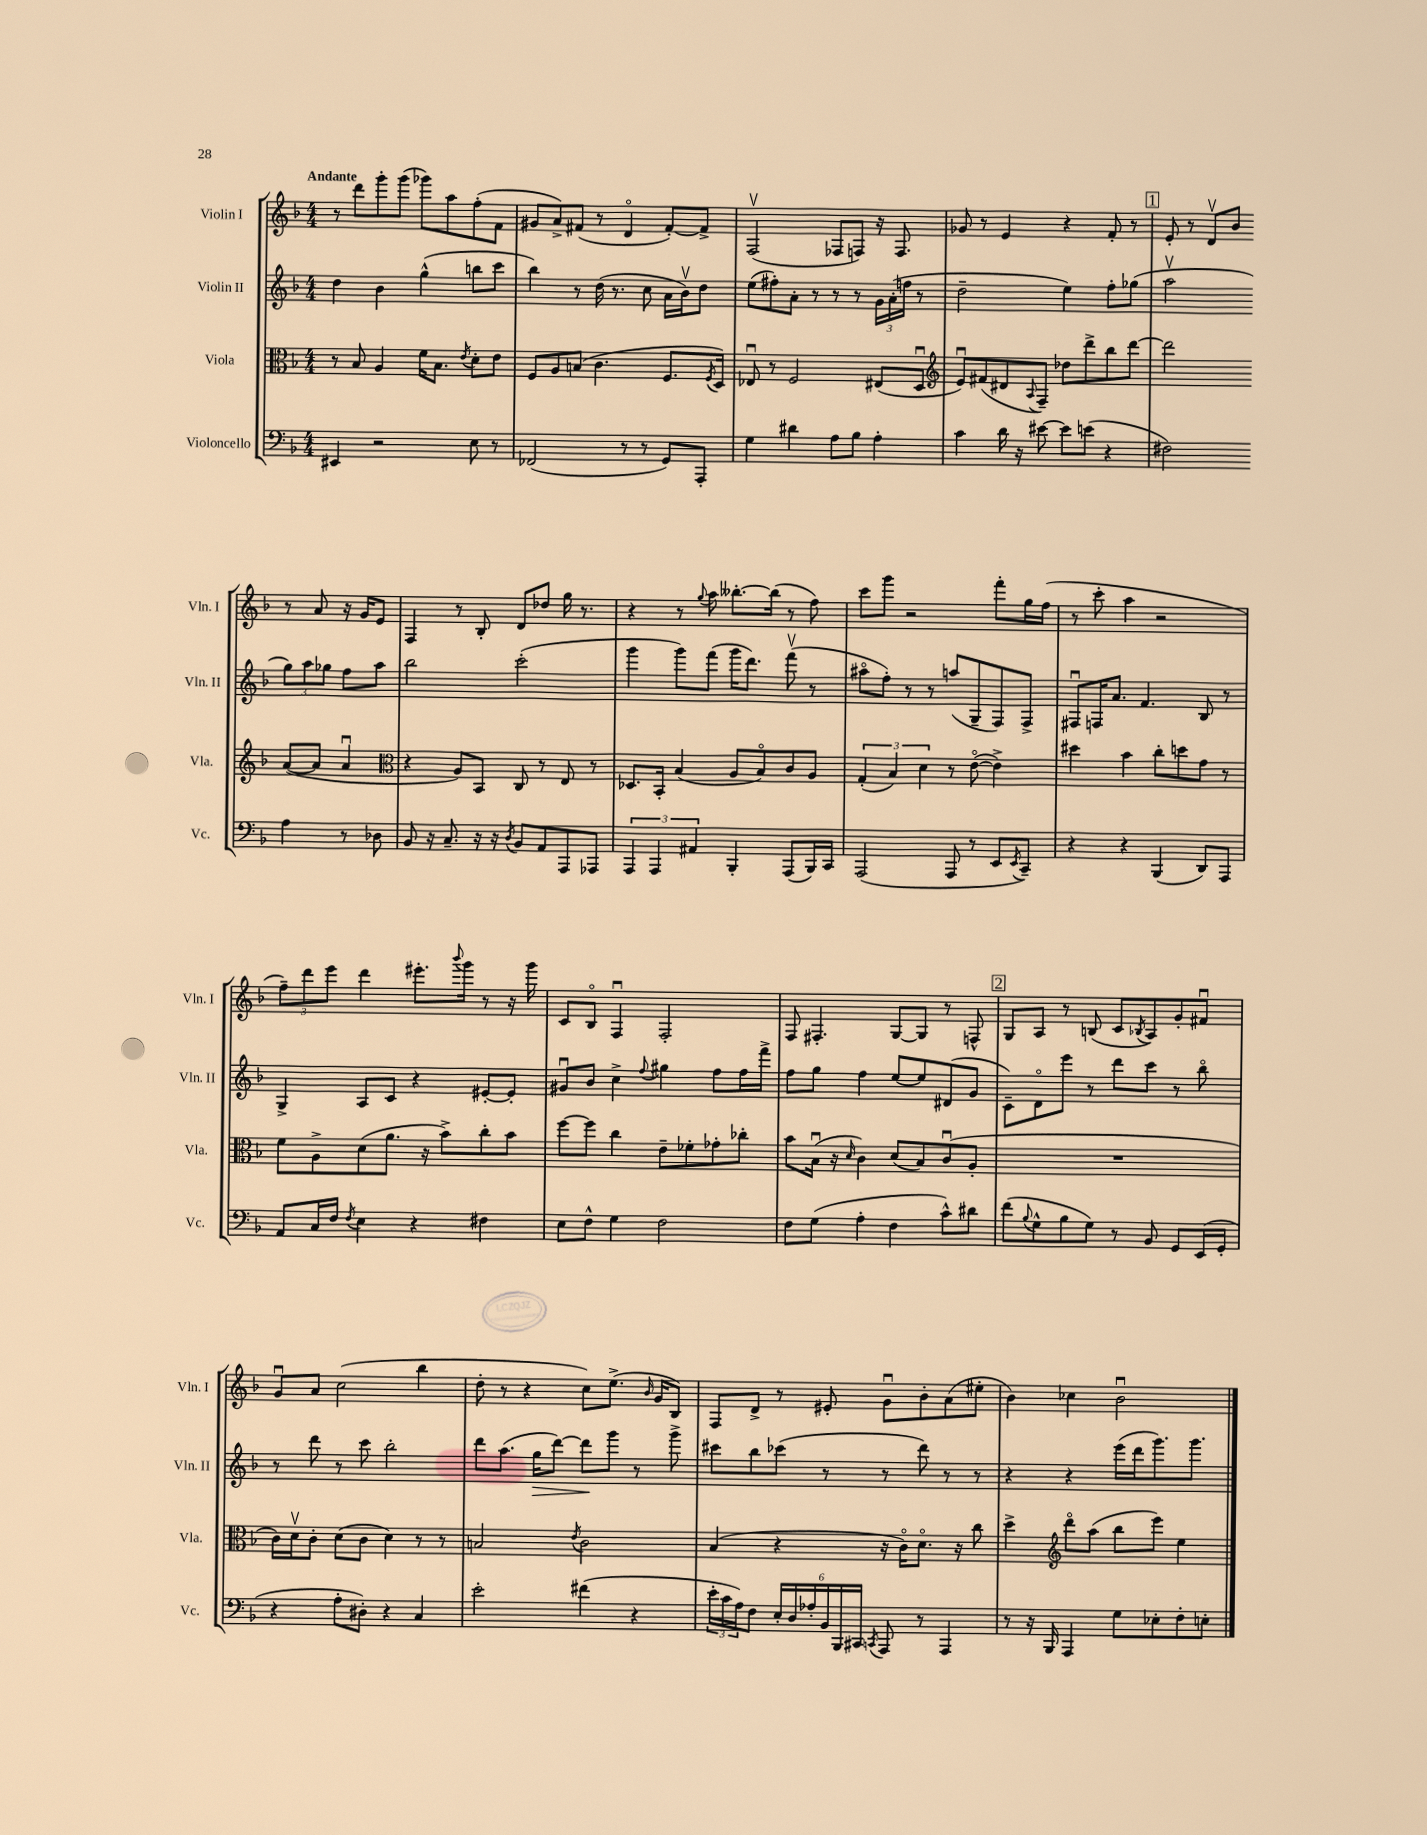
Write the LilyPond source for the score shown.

<<
\new StaffGroup <<
\new Staff = "s0" \with { instrumentName = "Violin I" shortInstrumentName = "Vln. I" } {
    \clef treble \key f \major \numericTimeSignature \time 4/4 \tempo "Andante"
    r8 d'''8 g'''8-. g'''8( ges'''8) a''8 f''8-.( f'8 |
    gis'8 a'8->) fis'8( r8 d'4\flageolet fis'8~-.) fis'8-> |
    f2\upbow( fes8 f8) r16 f8. |
    ges'8 r8 e'4 r4 f'8-. r8 |
    \mark \markup { \box "1" } e'8-. r8 d'8\upbow bes'8 r8 a'8 r16 g'16 e'8 |
    f4 r8 bes8-. d'8 des''8 g''16 r8. |
    r4 r8 \appoggiatura { g''8 } a''8 beses''8.~-. beses''16( r8 f''8) |
    c'''8 g'''8 r2 f'''8-. g''16 f''16( |
    r8 c'''8-. a''4 r2 |
    \tuplet 3/2 { f''8--) d'''8 e'''8 } d'''4 eis'''8.-. \appoggiatura { bes'''8 } g'''16 r8 r16 g'''16 |
    c'8 bes8\flageolet f4\downbow f2-. |
    f8 fis4.-. g8~ g8 r8 f8-^ |
    \mark \markup { \box "2" } g8 a8 r8 b8( c'8 \acciaccatura { bes8 } a8) g'8-. fis'8\downbow |
    g'8\downbow a'8 c''2( bes''4 |
    d''8-. r8 r4 c''8) e''8.->( \grace { bes'16 } g'16 bes8) |
    f8 d'8-> r8 eis'8-. g'8\downbow bes'8-. a'8( eis''8-. |
    bes'4) ces''4 bes'2\downbow \bar "|." |
}
\new Staff = "s1" \with { instrumentName = "Violin II" shortInstrumentName = "Vln. II" } {
    \clef treble \key f \major \numericTimeSignature \time 4/4
    d''4 bes'4 g''4-^( b''8 c'''8 |
    bes''4) r8 d''16( r8. c''8 a'16 bes'16\upbow) d''8 |
    e''8( fis''8-.) a'8-. r8 r8 r8 \tuplet 3/2 { g'16 a'16-.( f''16 } r8 |
    d''2-- e''4) f''8-. ges''8( |
    \mark \markup { \box "1" } a''2\upbow \tuplet 3/2 { g''8) a''8 ges''8 } f''8 a''8 |
    bes''2 c'''2-.( |
    g'''4 g'''8) f'''8( g'''16 d'''8.) f'''8\upbow( r8 |
    ais''8\flageolet f''8-.) r8 r8 a''8( g8-- f8) f8-> |
    fis8\downbow f16 a'8. f'4. bes8 r8 |
    g4-> a8 c'8 r4 eis'8~-. eis'8-. |
    gis'8\downbow bes'8 c''4-> \appoggiatura { f''8 } gis''4 f''8 f''16 f'''16-> |
    f''8 g''8 f''4 e''8~ e''8 dis'8( g'8 |
    \mark \markup { \box "2" } c'8--) d'8\flageolet e'''8 r8 d'''8 c'''8 r8 bes''8\flageolet |
    r8 d'''8 r8 c'''8 bes''2-. |
    d'''8 a''8.( g''16\> d'''8~) d'''8\! g'''8 r8 g'''8-> |
    cis'''8 bes''8 ces'''8( r8 r8 d'''8) r8 r8 |
    r4 r4 e'''16( d'''16 g'''8.) g'''8. \bar "|." |
}
\new Staff = "s2" \with { instrumentName = "Viola" shortInstrumentName = "Vla." } {
    \clef alto \key f \major \numericTimeSignature \time 4/4
    r8 bes8 a4 f'16 bes8. \acciaccatura { e'8 } d'8-. e'8 |
    f8 a8 b8( c'4. f8. \acciaccatura { f8 } d16) |
    ees8\downbow r8 f2 eis8( d8\downbow |
    \clef treble e'8\downbow) fis'8( dis'8 \appoggiatura { a8 } f8--) des''8 d'''8-> bes''8 d'''8~ |
    \mark \markup { \box "1" } d'''2 a'8~( a'8 a'4\downbow |
    \clef alto r4 a8) bes,8 c8 r8 e8 r8 |
    des8. bes,16-. bes4( a8 bes8\flageolet) c'8 a8 |
    \tuplet 3/2 { g4-.( bes4) d'4 } r8 e'8~\flageolet( e'4->) |
    dis''4 bes'4 c''8-. d''8 g'8 r8 |
    f'8 a8-> d'8( a'8. r16 bes'8->) c''8-. bes'8 |
    f''8~ f''8 c''4 e'8-- fes'8-. ges'8-. ces''8-. |
    bes'8 bes16\downbow( r16 \grace { d'16 } c'4) d'8( bes8) c'8\downbow( a8-. |
    \mark \markup { \box "2" } R1 |
    c'16) d'16\upbow c'8-. d'8( c'8 d'4) r8 r8 |
    b2 \acciaccatura { e'8 } c'2 |
    bes4( r4 r16 c'16\flageolet) d'8.\flageolet r16 c''8 |
    d''4-> \clef treble d'''8\flageolet a''8( bes''8 e'''8) e''4 \bar "|." |
}
\new Staff = "s3" \with { instrumentName = "Violoncello" shortInstrumentName = "Vc." } {
    \clef bass \key f \major \numericTimeSignature \time 4/4
    eis,4 r2 e8 r8 |
    fes,2( r8 r8 g,8) a,,8-. |
    g4 dis'4 a8 bes8 a4-. |
    c'4 d'16 r16 eis'8~ eis'8 e'8( r4 |
    \mark \markup { \box "1" } fis2) a4 r8 des8 |
    bes,8 r16 c8.-- r16 r16 \acciaccatura { d8 } bes,8 a,8 a,,8 aes,,8 |
    \tuplet 3/2 { a,,4 a,,4 ais,4 } bes,,4-. a,,8( bes,,16) c,16 |
    a,,2( a,,8 r8 e,8 \acciaccatura { e,8 } c,8--) |
    r4 r4 bes,,4( d,8) a,,8 |
    a,8 c16 f16 \acciaccatura { f8 } e4 r4 fis4 |
    e8 f8-^ g4 f2 |
    f8 g8( a4-. f4 c'8-^) dis'8 |
    \mark \markup { \box "2" } f'8( \appoggiatura { bes8 } g8-^ bes8 g8) r8 bes,8 g,8 e,16( g,16-. |
    r4 a8-. dis8-.) r4 c4 |
    e'2-. fis'4( r4 |
    \tuplet 3/2 { e'16-. c'16 a16) } f8 \tuplet 6/4 { e16-. d16 aes16-. bes,16 bes,,16 cis,16 } \acciaccatura { c,8 } a,,8 r8 a,,4 |
    r8 r16 bes,,16 a,,4 g8 ees8-. f8-. e8-. \bar "|." |
}
>>
>>
\layout { \context { \Score \remove "Bar_number_engraver" } }
